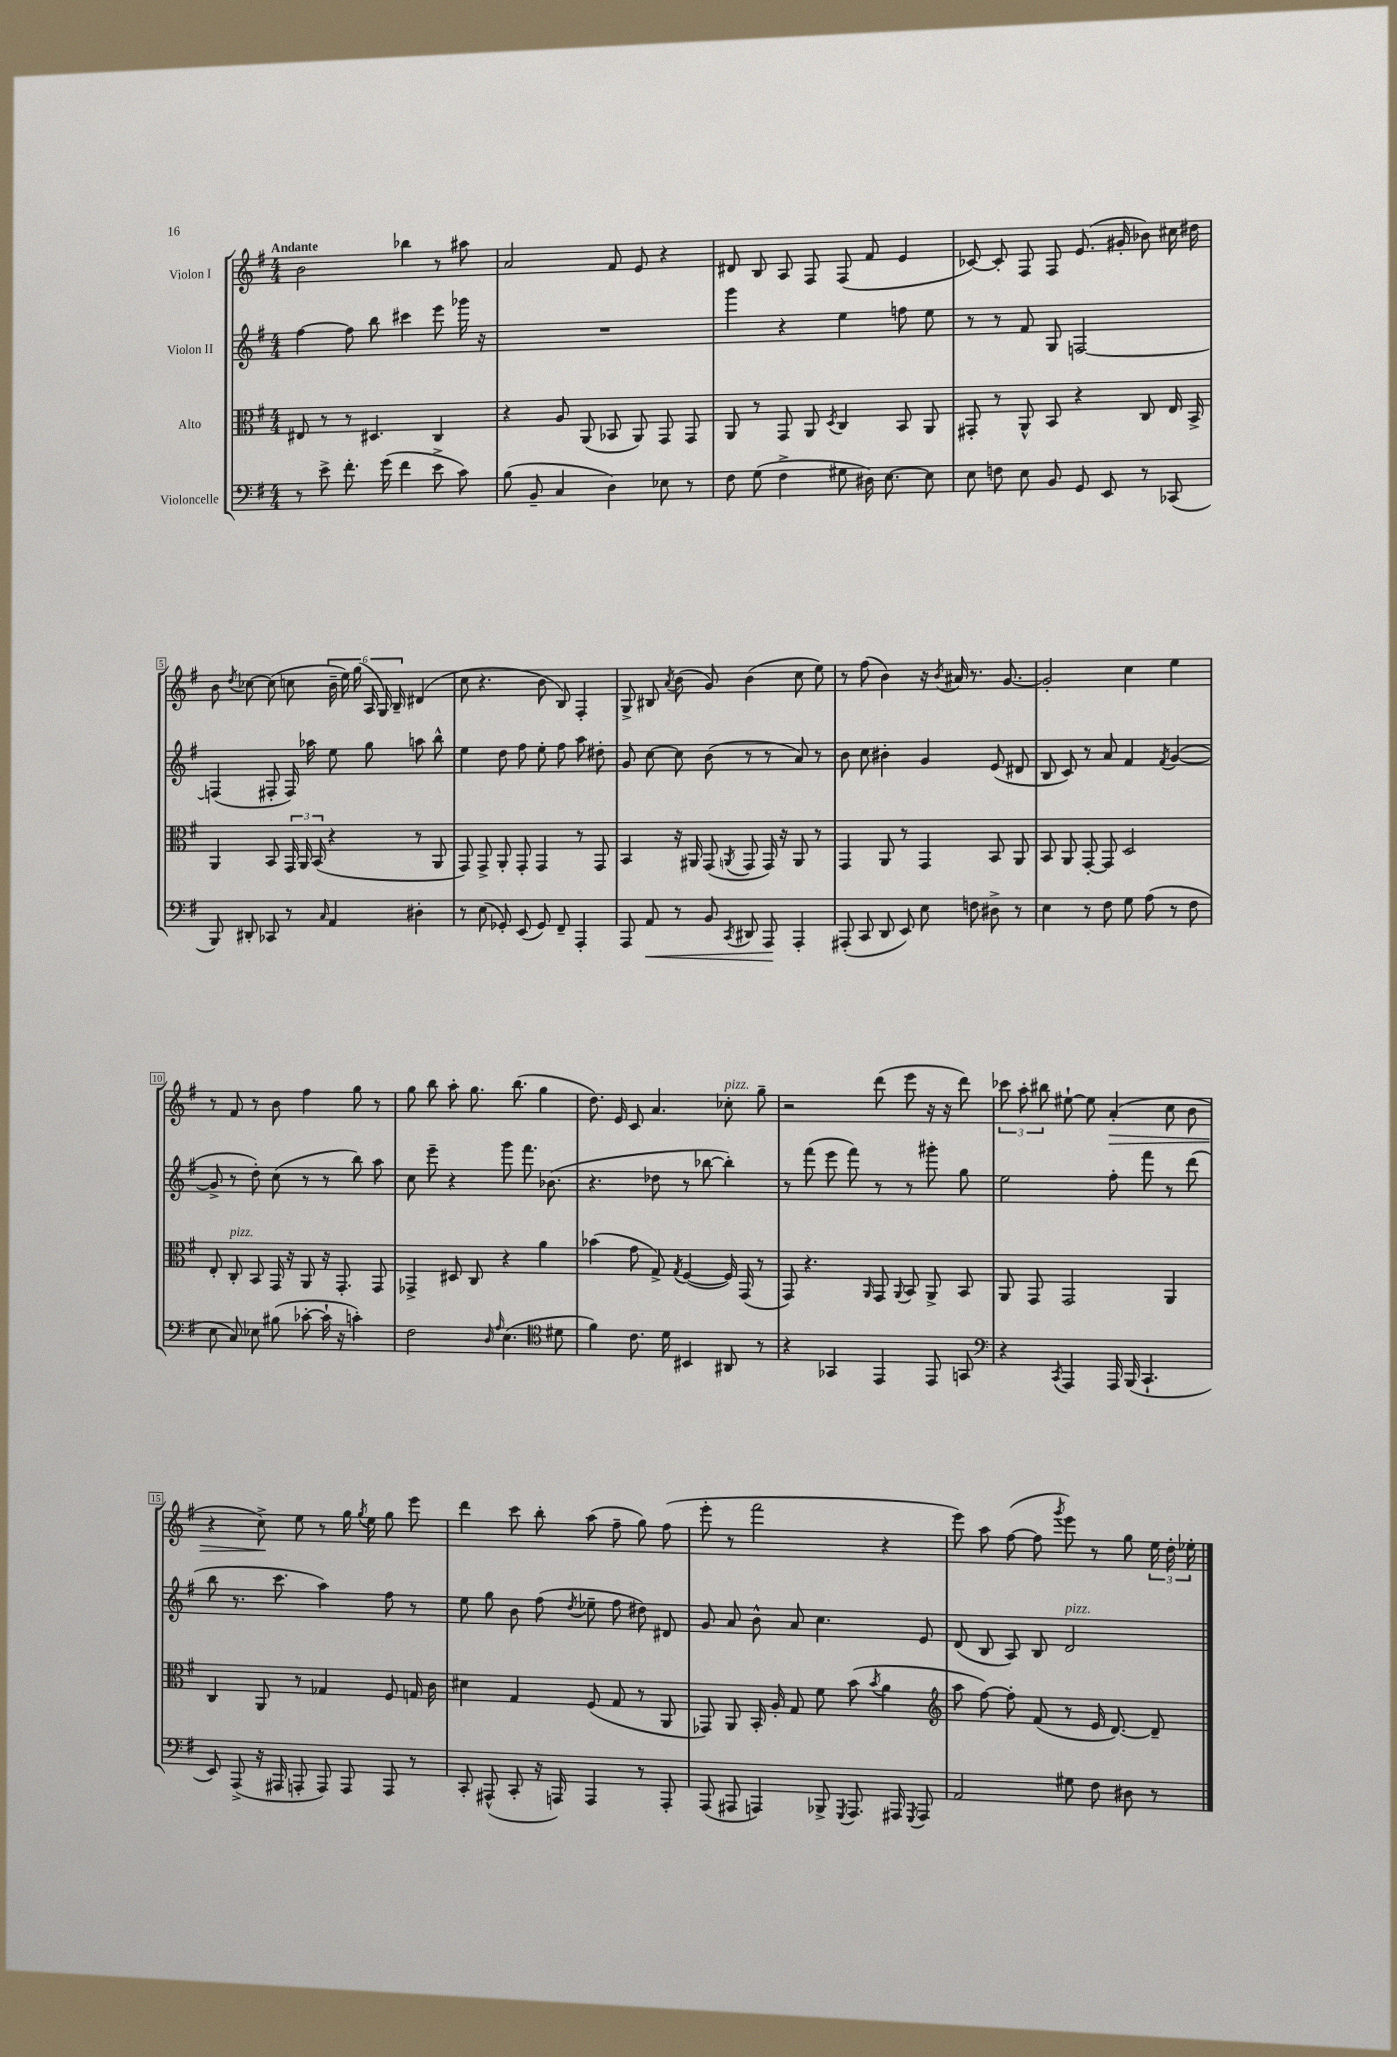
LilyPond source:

<<
\new StaffGroup <<
\new Staff = "s0" \with { instrumentName = "Violon I" } {
    \clef treble \key g \major \numericTimeSignature \time 4/4 \tempo "Andante"
    \autoBeamOff b'2 bes''4 r8 ais''8 |
    a'2 fis'8 e'8 r4 |
    dis'8 b8 a8 fis8 fis8( fis'8 e'4 |
    ces'8~) ces'8-. fis8 fis8 e'8.( gis'16-. bes'8) cis''16 dis''16 |
    b'8 \acciaccatura { d''8 } ces''8~ ces''8( c''8 \tuplet 6/4 { b'16-- e''16) g''16( a16 g16) b16-- } dis'4( |
    c''8 r4. b'8 b8) fis4-. |
    g8-> bis8 \acciaccatura { a'8 } b'8( g'8) b'4( c''8 e''8) |
    r8 fis''8( b'4) r16 \acciaccatura { b'8 } ais'16 r8. g'8.~ |
    g'2-. c''4 e''4 |
    r8 fis'8 r8 b'8 fis''4 g''8 r8 |
    g''8 b''8 a''8-. g''8. b''8.( g''4 |
    d''8.) e'16 c'8 a'4. ces''8-.^\markup { \italic "pizz." } g''8-- |
    r2 d'''8( e'''8 r16 r16 d'''8) |
    \tuplet 3/2 { ces'''8 a''8-. bis''8 } eis''8~-! eis''8 a'4-.\>( c''8 b'8 |
    r4 c''8->\!) e''8 r8 g''16 \acciaccatura { g''8 } e''16 g''8 e'''8 |
    d'''4 c'''8 b''8-. a''8( fis''8-- g''8) fis''8( |
    e'''8-. r8 fis'''2 r4 |
    e'''8) a''8 fis''8~( fis''8 \acciaccatura { g'''8 } e'''8) r8 g''8 \tuplet 3/2 { e''16 d''16-. ees''16-. } \bar "|." |
}
\new Staff = "s1" \with { instrumentName = "Violon II" } {
    \clef treble \key g \major \numericTimeSignature \time 4/4
    \autoBeamOff fis''4~ fis''8 b''8 cis'''4 e'''8 ges'''16 r16 |
    R1 |
    g'''4 r4 e''4 f''8 e''8 |
    r8 r8 fis'8 g8 f2~ |
    f4( fis8-. fis16) aes''16 e''8 g''8 a''8 b''8-^ |
    e''4 d''8 fis''8 e''8-. fis''8 a''8 dis''8-. |
    g'8 c''8~ c''8 b'8( r8 r8 a'8) r8 |
    b'8 c''8 bis'4-. g'4 e'8( dis'8 |
    b8 c'8) r8 a'8 fis'4 \acciaccatura { fis'8 } g'4~( |
    g'8-> r8 d''8-.) c''8( r8 r8 b''8) a''8 |
    c''8 e'''8-- r4 g'''8 fis'''8. bes'8.( |
    r4. des''8 r8 bes''8~ bes''4-.) |
    r8 fis'''8( e'''8 fis'''8) r8 r8 gis'''8-. g''8 |
    e''2 fis''8-. fis'''8 r8 d'''8( |
    b''8 r8. c'''8. a''4) fis''8 r8 |
    e''8 g''8 b'8 fis''8( \acciaccatura { d''8 } ees''8-- fis''8 dis''8) dis'8 |
    g'8 a'8 b'8-^ a'8 c''4. e'8 |
    d'8( b8 a8) b8 d'2^\markup { \italic "pizz." } \bar "|." |
}
\new Staff = "s2" \with { instrumentName = "Alto" } {
    \clef alto \key g \major \numericTimeSignature \time 4/4
    \autoBeamOff eis8 r8 r8 dis4. c4 |
    r4 a8 a,8( bes,8 a,8) g,8 g,8 |
    a,8 r8 g,8 a,8 \acciaccatura { d8 } c4 b,8 a,8 |
    gis,8-. r8 a,8-^ b,8 r4 c8 e16 b,16-> |
    a,4 b,8 \tuplet 3/2 { g,16 a,16 b,16( } r4 r8 a,8 |
    g,8) g,8-> a,8-. g,8-. g,4 r8 g,8 |
    b,4 r16 ais,16 g,8( \acciaccatura { a,8 } g,8 g,16) r16 a,8 r8 |
    g,4 a,8 r8 g,4 b,8 a,8 |
    b,8 a,8 g,8~-. g,8 d2 |
    e8-. c8-.^\markup { \italic "pizz." } b,8 g,16 r16 a,8 r16 g,8.-. g,8 |
    ges,4-> dis8 c8 r4 a'4 |
    bes'4( g'8 g8->) \acciaccatura { g8 } fis4~( fis16) g,16( r8 |
    g,8) r4. \grace { a,16 } g,8 \appoggiatura { a,8 } b,8 a,8-> b,8 |
    a,8 g,8 g,2 a,4 |
    c4 a,8 r8 ges4 fis8 g16 c'16 |
    dis'4 g4 fis8( g8 r8 a,8 |
    ges,8) a,8 b,16-. a16-. g8 fis'8 b'8( \acciaccatura { b'8 } a'4 |
    \clef treble a''8 fis''8~) fis''8-. fis'8( r8 e'16 d'8.~) d'8-- \bar "|." |
}
\new Staff = "s3" \with { instrumentName = "Violoncelle" } {
    \clef bass \key g \major \numericTimeSignature \time 4/4
    \autoBeamOff r8 e'8-> fis'8.-. g'16( fis'4 e'8-> c'8) |
    b8( b,8-- c4 d4) ees8 r8 |
    fis8 g8( fis4-> gis8 dis16) e8.~ e8 |
    e8 f8 e8 b,8 g,8 e,8 r8 ces,8( |
    b,,8) dis,8-. ces,8 r8 \grace { c16 } a,4 dis4-. |
    r8 e8( ges,8-.) e,8( ges,8) fis,8-- a,,4-. |
    a,,8 a,8\< r8 b,8 \acciaccatura { c,8 } dis,8 a,,8\! a,,4-. |
    ais,,8-.( c,8 d,8 e,8) e8 f8 dis8-> r8 |
    e4 r8 fis8 g8 a8( r8 fis8 |
    e8 c8) ees8 bis8( ces'8~-. ces'16-! r16 c'4-.) |
    fis2 \grace { d16 a16 } e4.( \clef tenor dis'8 |
    fis'4) c'8. d'16 bis,4 ais,8 r8 |
    r4 ges,4 e,4 e,8 g,8 |
    \clef bass r4 \acciaccatura { c,8 } a,,4 a,,16 b,,16( c,4.-! |
    e,8) a,,8->( r16 ais,,16 a,,8-. a,,8) a,,8 a,,8 r8 |
    c,8-. ais,,8-^( c,8-. r16 a,,16) a,,4 r8 a,,8-. |
    a,,8( ais,,8 a,,4) bes,,8-> \acciaccatura { g,,8 } a,,8. ais,,16 \acciaccatura { g,,8 } ais,,8 |
    a,2 gis8 fis8 dis8 r8 \bar "|." |
}
>>
>>
\layout { \context { \Score \override BarNumber.stencil = #(make-stencil-boxer 0.1 0.3 ly:text-interface::print) } }
